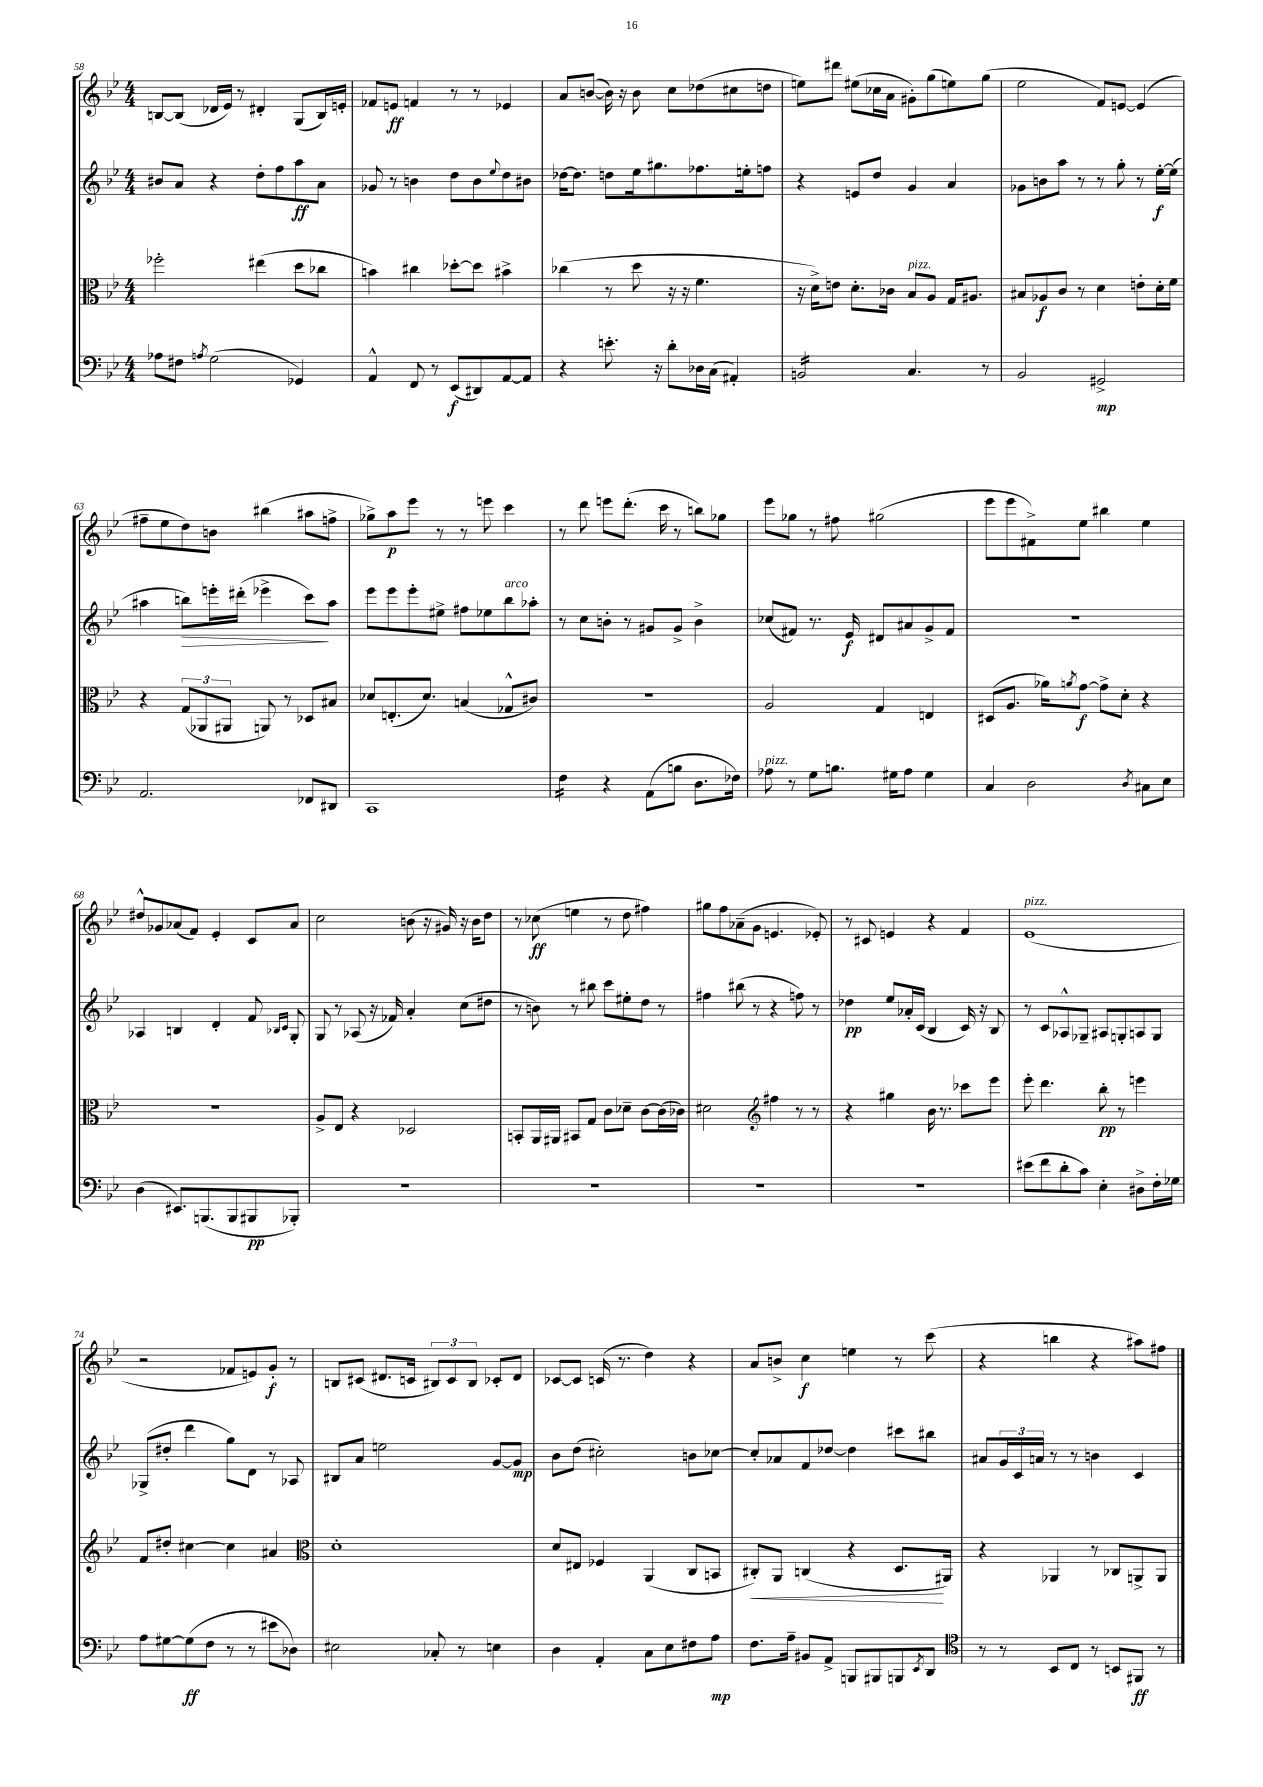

**kern	**kern	**kern	**kern
*staff4	*staff3	*staff2	*staff1
*clefF4	*clefC3	*clefG2	*clefG2
*k[b-e-]	*k[b-e-]	*k[b-e-]	*k[b-e-]
*M4/4	*M4/4	*M4/4	*M4/4
8A-	2ff-'	8b#	[8B
8F#	.	8a	(8B]
8qA	.	.	.
(2G	.	4r	16d-
.	.	.	16e-)
.	.	.	8r
.	(4ee#	8dd'	4d#'
.	.	8ff	.
4GG-)	8dd	8aa	(8G
.	8cc-	8a	16B)
.	.	.	16e'
=	=	=	=
4AA^^	4b)	8g-	8f-
.	.	8r	8e
8FF	4cc#	4b	4f
8r	.	.	.
(8EE-	[8dd-'	8dd	8r
8DD#)	8dd-]	8b	8r
.	.	8qqee-	.
[8AA	4b#^	8dd	4e-
8AA]	.	8b#	.
=	=	=	=
4r	(4cc-	[16dd-	8a
.	.	8.dd-]	.
.	.	.	([8b
8.e'	8r	8dd	16b])
.	.	.	16r
.	8dd	16ee-	8b
16r	.	8.gg#	.
8d'	16r	.	8cc
.	16r	.	.
16D-	4.f	8.ff-	(8dd-
(16C	.	.	.
4AA#')	.	.	8cc#
.	.	16ee'	.
.	.	8ff	8dd
=	=	=	=
2BB	16r	4r	8ee)
.	16d^)	.	.
.	8e	.	8ddd#
.	8.d'	8e	(8ee#
.	.	8dd	16cc-
.	16c-	.	16a
4.C	8B-	4g	8g#')
.	8A	.	(8gg
.	16G	4a	8ee)
.	8.A#	.	.
8r	.	.	(8gg
=	=	=	=
2BB-	8B#	8g-	2ee-
.	8A-	8b	.
.	8c	8aa	.
.	8r	8r	.
2GG#^	4d	8r	8f)
.	.	8gg'	[8e
.	8e'	8r	(4e]
.	16d'	[16ee-'	.
.	16f	(16ee-]	.
=	=	=	=
2.AA	4r	4aa#	8ff#~
.	.	.	8ee-
.	(12G	8bb)	8dd)
.	12AA-	.	.
.	.	16eee'	8b
.	12AA#	.	.
.	.	(16ddd#'	.
.	8AA)	4eee-^	(4bb#
.	8r	.	.
8FF-	8D-	8ccc)	8aa#
8DD#	8B#	8aa#	8ff^
=	=	=	=
1CC	8d-	8eee-	8gg-^)
.	(8.E'	8eee-	8aa
.	.	8eee-'	8eee-
.	8.d-)	.	.
.	.	8ee#^	8r
.	(4B	8ff#	8r
.	.	8ee-	8eee
.	8G-^^	8bb-	4ccc
.	8c#)	8aa-'	.
=	=	=	=
4F	1r	8r	8r
.	.	8cc	8ddd
4r	.	8b'	8eee
.	.	8r	(8.ddd'
(8AA	.	8g#	.
.	.	.	16ccc
8B	.	8g#^	8r
8.D	.	4b^	8bb)
.	.	.	8gg-
16F-)	.	.	.
=	=	=	=
8A-	2A	(8cc-	8eee-
8r	.	8f#)	8gg-
8G	.	8.r	8r
8.B	.	.	8ff#
.	.	16e-	.
.	4G	8d#	(2gg#
16G#	.	.	.
8A-	.	8a#	.
4G#	4E	8g^	.
.	.	8f#	.
=	=	=	=
4C	(8D#	1r	8eee-
.	8.A	.	8eee-
2D	.	.	8f#^)
.	16a-)	.	.
.	8qa	.	.
.	[8g	.	8ee-
.	8g^]	.	4bb#
.	8d'	.	.
8qD	.	.	.
8C#	4r	.	4ee-
8E-	.	.	.
=	=	=	=
(4D	1r	4A-	8dd#^^
.	.	.	8g-
8.EE#)	.	4B	(8a-
.	.	.	8f)
(8.BBB	.	.	.
.	.	4d'	4e-'
8BBB	.	.	.
8BBB#	.	8f	8c
.	.	16qqB-	.
.	.	16qqc	.
8BBB-')	.	8G'	8a-
=	=	=	=
1r	8A^	8G	2cc
.	8E-	8r	.
.	4r	(8A-	.
.	.	16r	.
.	.	16f-)	.
.	2D-	4a'	(8b
.	.	.	16r
.	.	.	16g#)
.	.	(8cc	16r
.	.	.	16b
.	.	8dd#	8dd
=	=	=	=
1r	8BB'	8r	8r
.	16AA	8b)	(8cc-
.	16AA#	.	.
.	8BB#	8r	4ee
.	8G	8bb#	.
.	8c	8ccc	8r
.	8d-~	8ee#'	8dd
.	[8c	8dd	4ff#)
.	(16c]	8r	.
.	16c-)	.	.
=	=	=	=
1r	2d#	4ff#	8gg#
.	.	.	8ff
.	.	(8bb#	(8a-~
.	.	8r	8g
*	*clefG2	*	*
.	4ff#	4r	4.e
.	8r	8ff)	.
.	8r	8r	8e-')
=	=	=	=
1r	4r	4dd-	8r
.	.	.	8c#
.	4gg#	8ee-	4e
.	.	16a-'	.
.	.	(16c	.
.	16b-	4B-	4r
.	8.r	.	.
.	8ccc-	16c)	4f
.	.	16r	.
.	8eee-	8B-	.
=	=	=	=
(8e#	8eee-'	8r	(1e-
8f	4.ddd	8c	.
8d'	.	8A-^^	.
8c)	.	8G-~	.
4E-'	8bb-'	8A#	.
.	8r	8G'	.
8D#^	4eee	8A	.
16F'	.	8G	.
16G-	.	.	.
=	=	=	=
8A	8f	(8G-^	2r
[8G#	8dd#'	8dd#'	.
(8G#]	[4cc#	4ddd	.
8F	.	.	.
8r	4cc#]	8gg)	8f-
8r	.	8d	8e)
8e#	4a#	8r	8g'
8D-)	.	8A-	8r
=	=	=	=
*	*clefC3	*	*
2E#	1d'	8B#	8B
.	.	8a	(8c#
.	.	2ee	8.d#
.	.	.	16c
8C-'	.	.	12B#)
.	.	.	12c
8r	.	.	.
.	.	.	12B#
4E	.	[8g	8c-'
.	.	8g]	8d#
=	=	=	=
4D	8d	8b-	[8c-
.	8E#	(8dd	8c-]
4AA'	4F-	2cc#')	(16c
.	.	.	8.r
8C	(4AA	.	4dd)
8E-	.	.	.
8F#	8C	8b	4r
8A	8BB	[8cc-	.
=	=	=	=
8.F	8C#')	8cc-']	8a
.	8AA	8a-	8b^
16A~	.	.	.
8BB#	(4C	8f	4cc
8AA^	.	[8dd-	.
8BBB	4r	4dd-]	4ee
8BBB#	.	.	.
8BBB	8.D	8ccc#	8r
8qEE-	.	.	.
8DD	.	8bb#	(8ccc
.	16AA#)	.	.
=	=	=	=
*clefC4	*	*	*
8r	4r	8a#	4r
8r	.	24g	.
.	.	24c	.
.	.	24a	.
8BB-	4AA-	8r	4bb
8C	.	8r	.
8r	8r	4b	4r
8BB	8C-	.	.
8FF#	8AA^	4c	8aa#)
8r	8AA	.	8ff#
==	==	==	==
*-	*-	*-	*-
